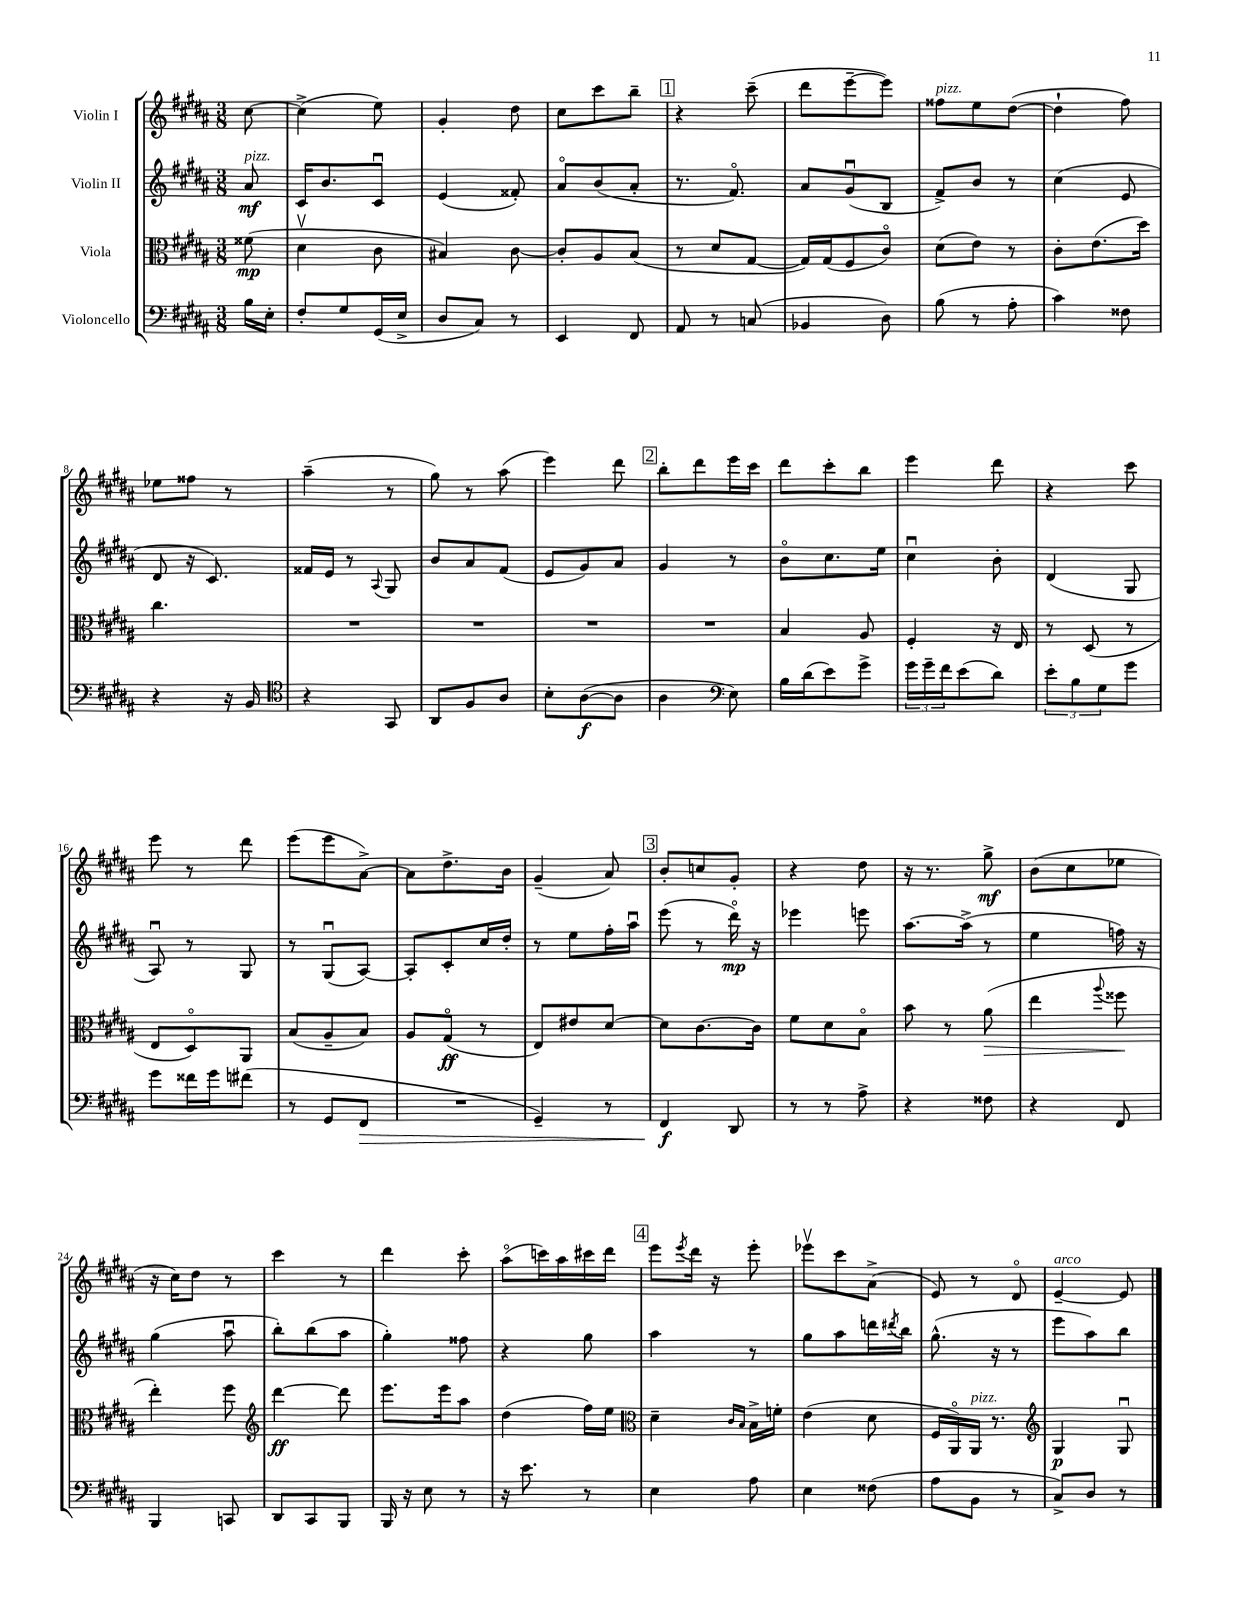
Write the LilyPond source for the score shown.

<<
\new StaffGroup <<
\new Staff = "s0" \with { instrumentName = "Violin I" } {
    \clef treble \key b \major \numericTimeSignature \time 3/8 \partial 8
    cis''8~ |
    cis''4->( e''8) |
    gis'4-. dis''8 |
    cis''8 cis'''8 b''8-- |
    \mark \markup { \box "1" } r4 cis'''8--( |
    dis'''8 e'''8~-- e'''8) |
    fisis''8^\markup { \italic "pizz." } e''8 dis''8~( |
    dis''4-! fis''8) |
    ees''8 fisis''8 r8 |
    ais''4--( r8 |
    gis''8) r8 ais''8( |
    e'''4) dis'''8 |
    \mark \markup { \box "2" } b''8-. dis'''8 e'''16 cis'''16 |
    dis'''8 cis'''8-. b''8 |
    e'''4 dis'''8 |
    r4 cis'''8 |
    e'''8 r8 dis'''8 |
    e'''8( e'''8 ais'8~->) |
    ais'8 dis''8.-> b'16 |
    gis'4--( ais'8) |
    \mark \markup { \box "3" } b'8-. c''8 gis'8-. |
    r4 dis''8 |
    r16 r8. gis''8->\mf |
    b'8( cis''8 ees''8 |
    r16 cis''16) dis''8 r8 |
    cis'''4 r8 |
    dis'''4 cis'''8-. |
    ais''8\flageolet( c'''16) ais''16 cis'''16 dis'''16 |
    \mark \markup { \box "4" } e'''8 \acciaccatura { e'''8 } dis'''16 r16 e'''8-. |
    ees'''8\upbow cis'''8 ais'8->( |
    e'8) r8 dis'8\flageolet |
    e'4~--^\markup { \italic "arco" } e'8 \bar "|." |
}
\new Staff = "s1" \with { instrumentName = "Violin II" } {
    \clef treble \key b \major \numericTimeSignature \time 3/8 \partial 8
    ais'8\mf^\markup { \italic "pizz." } |
    cis'16 b'8. cis'8\downbow |
    e'4( fisis'8-.) |
    ais'8\flageolet b'8( ais'8-. |
    \mark \markup { \box "1" } r8. fis'8.\flageolet) |
    ais'8 gis'8\downbow( b8 |
    fis'8->) b'8 r8 |
    cis''4( e'8 |
    dis'8 r16 cis'8.) |
    fisis'16 e'16 r8 \appoggiatura { ais8 } gis8 |
    b'8 ais'8 fis'8( |
    e'8 gis'8) ais'8 |
    \mark \markup { \box "2" } gis'4 r8 |
    b'8\flageolet cis''8. e''16 |
    cis''4\downbow b'8-. |
    dis'4( gis8 |
    ais8\downbow) r8 gis8 |
    r8 gis8\downbow( ais8~) |
    ais8-. cis'8-. cis''16 dis''16-. |
    r8 e''8 fis''16-. ais''16\downbow |
    \mark \markup { \box "3" } e'''8( r8 dis'''16\flageolet\mp) r16 |
    ees'''4 e'''8 |
    ais''8.~ ais''16->( r8 |
    e''4 f''16) r16 |
    gis''4( ais''8\downbow |
    b''8-.) b''8( ais''8 |
    gis''4-.) fisis''8 |
    r4 gis''8 |
    \mark \markup { \box "4" } ais''4 r8 |
    gis''8 ais''8 d'''16 \acciaccatura { dis'''8 } b''16 |
    gis''8.-^( r16 r8 |
    e'''8 ais''8) b''8 \bar "|." |
}
\new Staff = "s2" \with { instrumentName = "Viola" } {
    \clef alto \key b \major \numericTimeSignature \time 3/8 \partial 8
    fisis'8\mp( |
    dis'4\upbow cis'8 |
    bis4) cis'8~ |
    cis'8-. ais8 b8( |
    \mark \markup { \box "1" } r8 dis'8 gis8~ |
    gis16) gis16( fis8 cis'8\flageolet) |
    dis'8( e'8) r8 |
    cis'8-. e'8.( dis''16) |
    cis''4. |
    R4. |
    R4. |
    R4. |
    \mark \markup { \box "2" } R4. |
    b4 ais8 |
    fis4-. r16 e16 |
    r8 dis8( r8 |
    e8 dis8\flageolet) ais,8 |
    b8( ais8-- b8) |
    ais8 gis8\flageolet\ff( r8 |
    e8) eis'8 dis'8~ |
    \mark \markup { \box "3" } dis'8 cis'8.~ cis'16 |
    fis'8 dis'8 b8\flageolet |
    b'8 r8 ais'8\>( |
    e''4 \appoggiatura { ais''8 } fisis''8\! |
    e''4-.) fis''8 |
    \clef treble dis'''4~\ff dis'''8 |
    e'''8. e'''16 ais''8 |
    dis''4( fis''16) e''16 |
    \mark \markup { \box "4" } \clef alto dis'4-- \grace { cis'16 b16 } b16-> f'16-. |
    e'4( dis'8 |
    fis16 ais,16\flageolet) ais,16^\markup { \italic "pizz." } r8. |
    \clef treble gis4\p gis8\downbow \bar "|." |
}
\new Staff = "s3" \with { instrumentName = "Violoncello" } {
    \clef bass \key b \major \numericTimeSignature \time 3/8 \partial 8
    b16 e16-. |
    fis8-. gis8 gis,16( e16-> |
    dis8 cis8) r8 |
    e,4 fis,8 |
    \mark \markup { \box "1" } ais,8 r8 c8( |
    bes,4 dis8) |
    b8( r8 ais8-. |
    cis'4) fisis8 |
    r4 r16 b,16 |
    \clef tenor r4 gis,8 |
    ais,8 fis8 ais8 |
    b8-. ais8~\f( ais8 |
    \mark \markup { \box "2" } ais4 \clef bass e8) |
    b16 dis'16( e'8) gis'8-> |
    \tuplet 3/2 { gis'16 gis'16-- fis'16 } e'8( dis'8) |
    \tuplet 3/2 { e'8-. b8 gis8 } gis'8 |
    gis'8 fisis'16 gis'16 fis'8( |
    r8 gis,8 fis,8\> |
    R4. |
    gis,4--) r8 |
    \mark \markup { \box "3" } fis,4\f\! dis,8 |
    r8 r8 ais8-> |
    r4 fisis8 |
    r4 fis,8 |
    b,,4 c,8 |
    dis,8 cis,8 b,,8 |
    b,,16 r16 e8 r8 |
    r16 e'8. r8 |
    \mark \markup { \box "4" } e4 ais8 |
    e4 fisis8( |
    ais8 b,8 r8 |
    cis8->) dis8 r8 \bar "|." |
}
>>
>>
